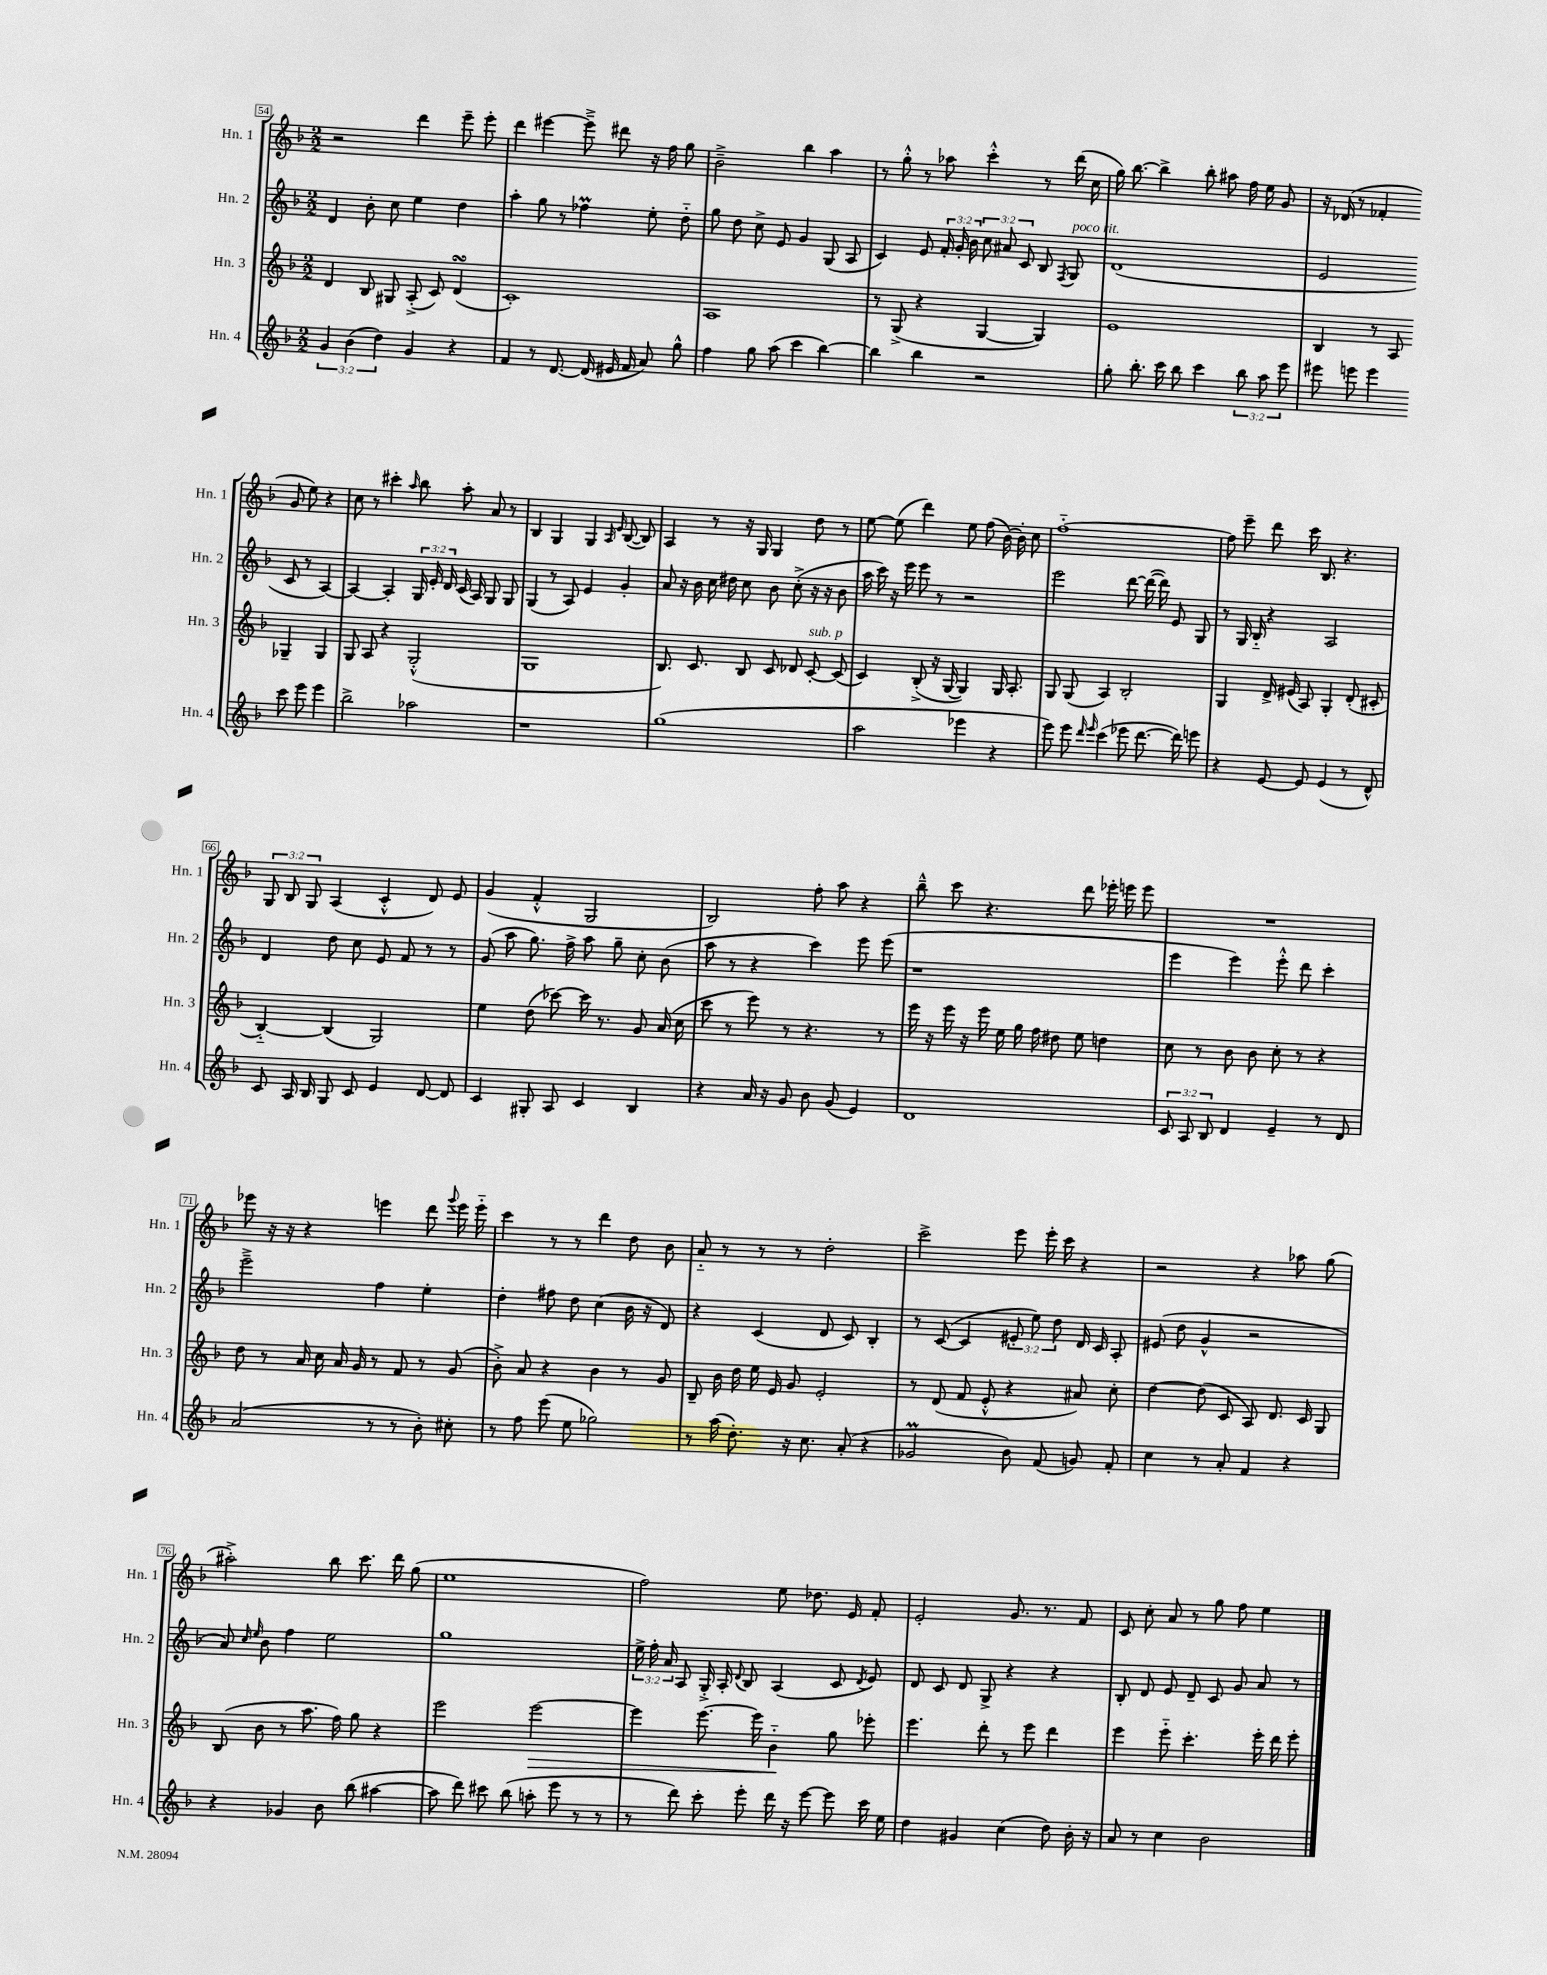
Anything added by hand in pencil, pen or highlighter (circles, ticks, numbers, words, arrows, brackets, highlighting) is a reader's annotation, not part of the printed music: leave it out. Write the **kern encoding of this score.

**kern	**kern	**dynam	**kern	**kern
*part4	*part3	*part3	*part2	*part1
*staff4	*staff3	*staff3	*staff2	*staff1
*I"Hn. 4	*I"Hn. 3	*	*I"Hn. 2	*I"Hn. 1
*I'Hn. 4	*I'Hn. 3	*	*I'Hn. 2	*I'Hn. 1
*clefG2	*clefG2	*	*clefG2	*clefG2
*k[b-]	*k[b-]	*	*k[b-]	*k[b-]
*M2/2	*M2/2	*	*M2/2	*M2/2
=54	=54	=54	=54	=54
6g/	4d/	.	4d/	2r
(6b-\	.	.	.	.
.	8B-/	.	8b-'\	.
6dd\)	.	.	.	.
.	8G#X/	.	8cc\	.
4g/	(8A'^/	.	4ee\	4ddd\
.	8c/)	.	.	.
4r	(4dsSSS/	.	4dd\	8eee~\
.	.	.	.	8eee'\
=55	=55	=55	=55	=55
4f/	1c')	.	4aa'\	4ddd\
8r	.	.	8gg\	[4eee#X\
[8.d/	.	.	8r	.
.	.	.	4ff-XM\	8eee#~^\]
(16d/]	.	.	.	.
16e#X/	.	.	.	8ddd#X\
16f/	.	.	.	.
8a/)	.	.	8ee'\	16r
.	.	.	.	16ff\
8gg^^\	.	.	8dd\	8gg\
=56	=56	=56	=56	=56
4ff\	1A	.	8gg\	2b-~^\
.	.	.	8dd\	.
8gg\	.	.	8cc^\	.
(8aa\	.	.	8e/	.
4ccc\	.	.	4g/	4bb-\
[4bb-\)	.	.	(8G/	4aa\
.	.	.	8A/	.
=57	=57	=57	=57	=57
4bb-\]	8r	.	4c/)	8r
.	(8G^/	.	.	8gg'^^\
4bb-\	4r	.	8e/	8r
.	.	.	24f'/	8aa-X\
.	.	.	24g'/	.
.	.	.	24b-\	.
2r	[4G/	.	12cc\	4ccc'^^\
.	.	.	12a#X/	.
.	.	.	12c/	.
.	4G/])	.	8B-/	8r
.	.	.	8qF/	.
!	!	!	!LO:TX:a:i:t=poco rit.	!
.	.	.	8G/	(16ddd\
.	.	.	.	16cc\
=58	=58	=58	=58	=58
8gg'\	1e	.	(1d	16gg\)
.	.	.	.	[8.bb-\
8.bb-'\	.	.	.	.
.	.	.	.	4bb-^\]
16ccc\	.	.	.	.
8bb-\	.	.	.	.
4ccc\	.	.	.	8bb-'\
.	.	.	.	8aa#X\
12bb-\	.	.	.	16ff\
.	.	.	.	16ee\
12aa\	.	.	.	.
.	.	.	.	8g/
12eee\	.	.	.	.
=59	=59	=59	=59	=59
8eee#X\	4B-/	.	2e/	16r
.	.	.	.	(16d-X/
8eeen\	.	.	.	8r
4eee\	8r	.	.	4f-X'/
.	8A/	.	.	.
8ccc\	4G-X~/	.	8c/	8g/
8eee\	.	.	8r	8ee\)
4eee\	4G-/	.	[4A/)	4r
!!LO:LB:g=z
=60	=60	=60	=60	=60
2bb-^\	8G/	.	4A/_	8cc\
.	8A/	.	.	8r
.	4r	.	4A'/]	4ccc#X'\
.	.	.	.	16qqaa/
2aa-X\	(2G'^^/	.	24G/	8bb-\
.	.	.	24e'/	.
.	.	.	24d/	.
.	.	.	(16c/	8aa'\
.	.	.	16A/)	.
.	.	.	8G/	8a/
.	.	.	8G/	8r
=61	=61	=61	=61	=61
1r	1G	.	(4G/	4B-/
.	.	.	8r	4G/
.	.	.	8A/)	.
.	.	.	4e/	4G/
.	.	.	.	16qqA/
.	.	.	.	16qqe/
.	.	.	4g'/	([8B-/
.	.	.	.	8B-/])
=62	=62	=62	=62	=62
(1gg	8.B-/)	.	8a/	4A/
.	.	.	16r	.
.	8.c/	.	16b-\	.
.	.	.	16cc\	8r
.	.	.	16dd#X\	.
.	8B-/	.	8cc\	16r
.	.	.	.	16G/
.	8c/	.	8b-\	4G/
.	8d-X/	.	(8cc'^\	.
!	!LO:TX:a:i:t=sub. p	!	!	!
.	[8c'/	.	16r	8dd\
.	.	.	16r	.
.	(8c/]	.	8b-\	8r
=63	=63	=63	=63	=63
2aa\	4c/)	.	16aa\	[8ee\
.	.	.	16ccc\)	.
.	.	.	16r	(8ee\]
.	.	.	16eee\	.
.	(8B-'^/	.	8eee\	4ddd\)
.	16r	.	8r	.
.	[16G/	.	.	.
4eee-X\	4G/])	.	2r	8ee\
.	.	.	.	(8ff\
4r	16G/	.	.	[16b-\)
.	8.A'/	.	.	16b-'\]
.	.	.	.	8cc\
=64	=64	=64	=64	=64
8eee\)	8G/	.	2eee\	[1ff
8eee\	(8G/	.	.	.
16qqddd/	.	.	.	.
16qqeee/	.	.	.	.
(4ccc\	4A/)	.	.	.
8eee-X\	2B-'/	.	[8ddd\	.
[8.ddd\	.	.	(16ddd\_	.
.	.	.	16ddd\])	.
.	.	.	8e/	.
16ddd\])	.	.	.	.
8eeen\	.	.	8G/	.
=65	=65	=65	=65	=65
4r	4G/	.	8r	8ff\]
.	.	.	16G/	8eee~\
.	.	.	16B-/	.
[8e/	16d^/	.	4r	8ddd\
.	(16e#X/	.	.	.
8e/]	8A/)	.	.	16ccc\
.	.	.	.	8.B-/
(4e/	4G'/	.	2A/	.
.	.	.	.	4.r
8r	(8d'/	.	.	.
8d^^/)	8c#X'/	.	.	.
!!LO:LB:g=z
=66	=66	=66	=66	=66
8c/	[4B-/)	.	4d/	12G/
.	.	.	.	12B-/
16A/	.	.	.	.
.	.	.	.	12G/
16B-/	.	.	.	.
8G/	(4B-/]	.	8dd\	(4A/
8c/	.	.	8cc\	.
4e/	2G/)	.	8e/	4c'^^/
.	.	.	8f/	.
[8d/	.	.	8r	8d/)
8d/]	.	.	8r	8e/
=67	=67	=67	=67	=67
4c/	4ee\	.	(8g/	(4g/
.	.	.	8aa\	.
8G#X'/	(8dd\	.	8.gg\)	4f'^^/
8A/	[8ccc-X\)	.	.	.
.	.	.	16ff^\	.
4c/	16ccc-\]	.	8aa\	2G/
.	8.r	.	.	.
.	.	.	8gg~\	.
4B-/	8g/	.	8cc'\	.
.	(16a/	.	(8b-\	.
.	16cc\	.	.	.
=68	=68	=68	=68	=68
4r	8ccc\	.	8aa\	2B-/)
.	8r	.	8r	.
16a/	8eee\)	.	4r	.
16r	.	.	.	.
8g/	8r	.	.	.
8b-\	4.r	.	4ccc\)	8ff'\
(8g/	.	.	.	8aa\
4e/)	.	.	8eee\	4r
.	8r	.	(8eee\	.
=69	=69	=69	=69	=69
1d	16eee\	.	1r	8bb-~^^\
.	16r	.	.	.
.	16eee\	.	.	8ccc\
.	16r	.	.	.
.	16eee\	.	.	4.r
.	16ee\	.	.	.
.	16gg\	.	.	.
.	16ff\	.	.	.
.	8dd#X\	.	.	.
.	8ee\	.	.	8ddd\
.	4ddn\	.	.	16eee-X'\
.	.	.	.	16eeen\
.	.	.	.	8eee\
=70	=70	=70	=70	=70
12c/	8cc\	.	4eee\	1r
12A/	.	.	.	.
.	8r	.	.	.
12B-/	.	.	.	.
4d/	8b-\	.	4eee\)	.
.	8b-\	.	.	.
4e~/	8cc'\	.	8eee'^^\	.
.	8r	.	8ddd\	.
8r	4r	.	4ccc'\	.
8d/	.	.	.	.
!!LO:LB:g=z
=71	=71	=71	=71	=71
(2a/	8dd\	.	2eee~^\	8eee-X\
.	8r	.	.	16r
.	.	.	.	16r
.	16a/	.	.	4r
.	16cc\	.	.	.
.	16a/	.	.	.
.	16g/	.	.	.
8r	8r	.	4ff\	4eeen\
8r	8f/	.	.	.
8b-'\)	8r	.	4ee'\	8ddd\
.	.	.	.	8qqggg/
8cc#X'\	(8g/	.	.	16eee\
.	.	.	.	16eee\
=72	=72	=72	=72	=72
8r	8b-'^\)	.	4dd'\	4ccc\
8ff\	8a/	.	.	.
(8eee\	4r	.	8ff#X\	8r
8ee\	.	.	8dd\	8r
2gg-X\)	4b-\	.	(4cc\	4ddd\
.	8r	.	16b-\	8dd\
.	.	.	16r	.
.	8g/	.	8d/)	8b-\
=73	=73	=73	=73	=73
8r	8B-~/	.	4r	8a/
(16aa\	16b-\	.	.	8r
8.dd'\)	16dd\	.	.	.
.	16ee\	.	(4c/	8r
.	16e/	.	.	.
16r	8g/	.	.	8r
8.cc\	.	.	.	.
.	2e'/	.	8d/	2dd'\
(8a'/	.	.	8c/)	.
4r	.	.	4B-'/	.
=74	=74	=74	=74	=74
2g-XM/	8r	.	8r	2ccc^\
.	(8d/	.	([8c/	.
.	8f/	.	4c/]	.
.	8e'^^/	.	.	.
8b-\)	4r	.	12e#X'/	8eee\
.	.	.	12ee\)	.
(8f/	.	.	.	16eee'\
.	.	.	12dd\	.
.	.	.	.	16ccc\
8gn/)	8a#X/)	.	16d/	4r
.	.	.	16c/	.
8f'/	8cc'\	.	8A'/	.
=75	=75	=75	=75	=75
4cc\	[4dd\	.	(8e#X/	2r
.	.	.	8dd\	.
8r	(8dd\]	.	4g^^/	.
8a'/	8c/	.	.	.
4f/	8A/)	.	2r	4r
.	8.d/	.	.	.
4r	.	.	.	8aa-X\
.	16c/	.	.	.
.	8G/	.	.	(8gg\
!!LO:LB:g=z
=76	=76	=76	=76	=76
4r	(8B-/	.	8a/)	2aa#X'^\)
.	.	.	16qqcc/	.
.	.	.	16qqee/	.
.	8b-\	.	8b-\	.
4g-X/	8r	.	4ff\	.
.	8.aa\	.	.	.
8b-\	.	.	2ee\	8bb-\
.	16ff\)	.	.	.
(8bb-\	8gg\	.	.	8.ccc\
[4aa#X\	4r	.	.	.
.	.	.	.	16ddd\
.	.	.	.	(8gg\
=77	=77	=77	=77	=77
8aa#\]	2eee\	.	1gg	1ee
8ddd\)	.	.	.	.
8ccc#X\	.	.	.	.
(8bb-\	.	.	.	.
!	!	!LO:HP:b	!	!
8aan'\	[2eee\	>	.	.
8eee\	.	.	.	.
8r	.	.	.	.
8r	.	.	.	.
=78	=78	=78	=78	=78
8r	4eee\]	.	24ee^\	2ff\)
.	.	.	24ff'\	.
.	.	.	24a/	.
8ddd\)	.	.	8A/	.
8ccc'\	[8.eee\	.	16G'^/	.
.	.	.	16A'/	.
.	.	.	8qqd/	.
8eee'\	.	.	8B-/	.
.	16eee\]	.	.	.
16ddd\	4b-\	.	(4A/	8ee\
16r	.	.	.	.
[8eee\	.	.	.	8.dd-X\
8eee\]	8gg\	]	8c/	.
.	.	.	.	16e/
.	.	.	8qd/	.
16ccc\	8eee-X'\	.	8e/)	8f'/
16ee\	.	.	.	.
=79	=79	=79	=79	=79
4dd\	4.eee\	.	8d/	2e'/
.	.	.	8c/	.
4g#X/	.	.	8d/	.
.	8ddd'\	.	8G^/	.
(4cc\	8r	.	4r	8.g/
.	8eee\	.	.	.
.	.	.	.	8.r
8dd\)	4ddd\	.	4r	.
16b-'\	.	.	.	8f/
16r	.	.	.	.
=80	=80	=80	=80	=80
8a/	4eee\	.	8B-'/	8c/
8r	.	.	8d/	8cc'\
4cc\	8eee\	.	8e/	8a/
.	4.ccc'\	.	8d~/	8r
2b-\	.	.	8c/	8gg\
.	.	.	8g/	8ff\
.	16eee'\	.	8a/	4ee\
.	16ddd\	.	.	.
.	8eee'\	.	8r	.
==	==	==	==	==
*-	*-	*-	*-	*-
